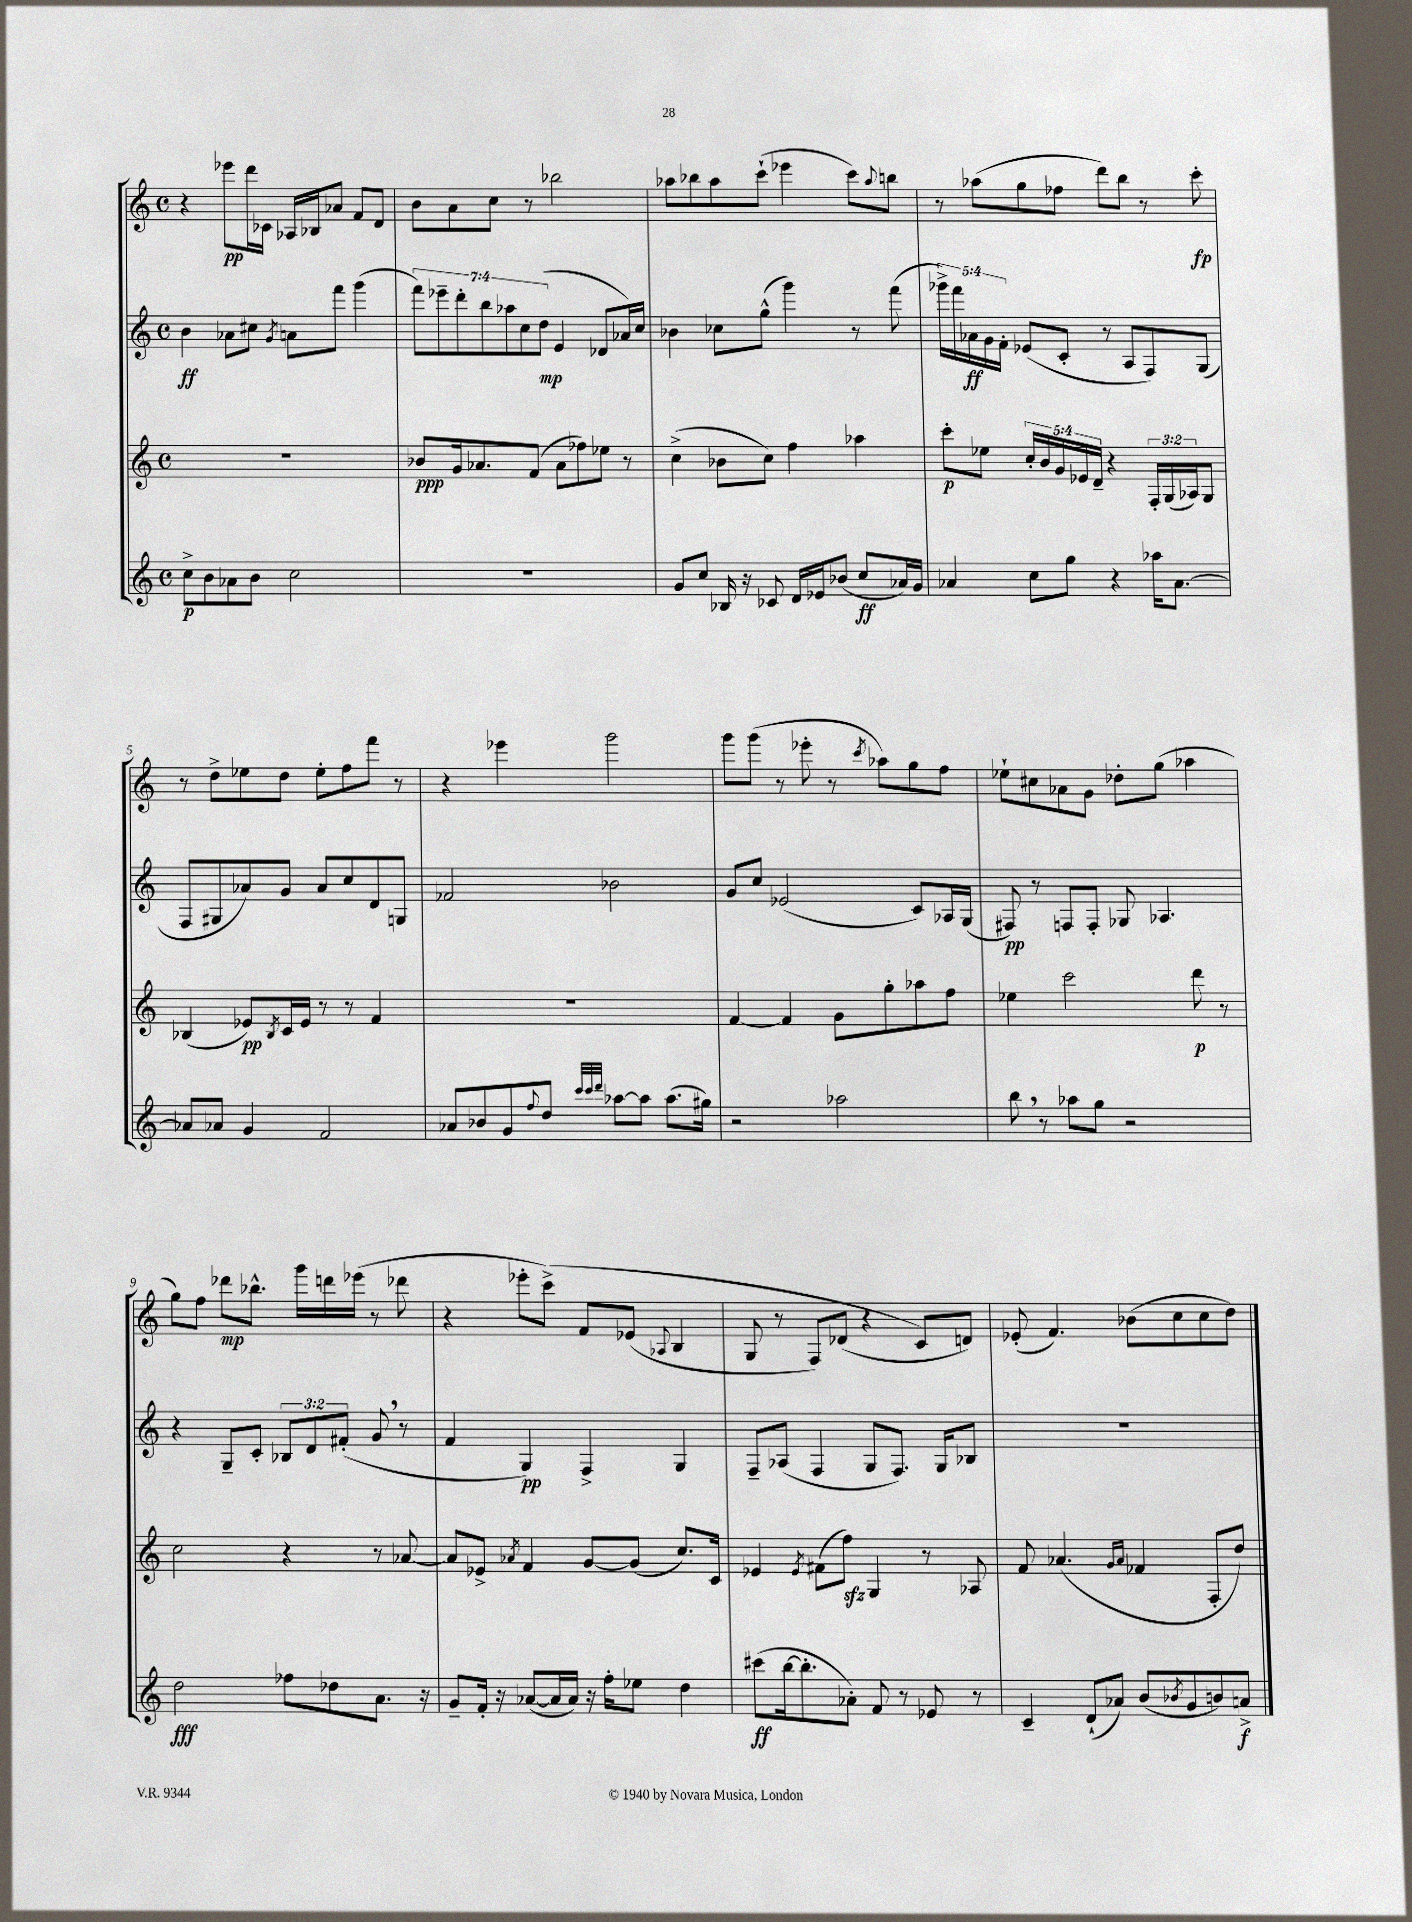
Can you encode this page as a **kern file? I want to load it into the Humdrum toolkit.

**kern	**kern	**kern	**kern
*staff4	*staff3	*staff2	*staff1
*clefG2	*clefG2	*clefG2	*clefG2
*k[]	*k[]	*k[]	*k[]
*M4/4	*M4/4	*M4/4	*M4/4
*met(c)	*met(c)	*met(c)	*met(c)
8cc^	1r	4b	4r
8b	.	.	.
8a-	.	8a-	8eee-
8b	.	8cc#	16ddd
.	.	.	16c-
.	.	8qg	.
2cc	.	8a	16A-
.	.	.	16B-
.	.	8fff	8a-
.	.	(4ggg	8f
.	.	.	8d
=	=	=	=
1r	8b-	14fff)	8b
.	.	14eee-~	.
.	16g	.	8a
.	.	14ddd'	.
.	8.a-	.	.
.	.	14bb	.
.	.	.	8cc
.	.	14aa-	.
.	.	14cc	.
.	(8f	.	8r
.	.	(14dd	.
.	8a-	4e	2bb-
.	8ff-)	.	.
.	8ee-	8d-	.
.	8r	16a-)	.
.	.	16cc	.
=	=	=	=
8g	(4cc^	4b-	8aa-
8cc	.	.	8bb-
16B-	8b-	8cc-	8aa-
16r	.	.	.
8c-	8cc)	(8gg^^	(8ccc`
16d	4ff	4ggg)	4eee-
16e-	.	.	.
(8b-	.	.	.
8cc	4aa-	8r	8ccc)
.	.	.	8qqaa-
16a-)	.	(8fff	8bb
16g	.	.	.
=	=	=	=
4a-	8ccc'	20ggg-^)	8r
.	.	20fff	.
.	.	20a-	.
.	8ee-	.	(8aa-
.	.	20g	.
.	.	20f'	.
8cc	20cc'	(8e-	8gg
.	20b	.	.
.	20g	.	.
8gg	.	8c'	8ff-
.	20e-	.	.
.	20d~	.	.
4r	4r	8r	8ddd)
.	.	8A	8bb
16aa-	24F'	8F)	8r
.	(24G	.	.
[8.a-	.	.	.
.	24A-)	.	.
.	8G	(8G	8ccc'
=	=	=	=
8a-]	(4B-	8F	8r
8a-	.	8G#	8dd^
4g	8e-)	8a-)	8ee-
.	8qB-	.	.
.	16c	8g	8dd
.	16e-	.	.
2f	8r	8a-	8ee-'
.	8r	8cc	8ff
.	4f	8d	8fff
.	.	8G	8r
=	=	=	=
8a-	1r	2f-	4r
8b-	.	.	.
8g	.	.	4eee-
8qqff	.	.	.
8dd	.	.	.
32qqccc	.	.	.
32qqccc	.	.	.
32qqddd	.	.	.
[8aa-	.	2b-	2ggg
8aa-]	.	.	.
(8.aa-	.	.	.
16gg#)	.	.	.
=	=	=	=
2r	[4f	8g	8ggg
.	.	8cc	(8ggg
.	4f]	(2e-	8r
.	.	.	8eee-'
2aa-	8g	.	8r
.	.	.	8qccc
.	8gg'	.	8aa-)
.	8aa-	8c)	8gg
.	8ff	16A-	8ff
.	.	(16G	.
=	=	=	=
8bb	4ee-	8F#)	8ee-`
8r	.	8r	8cc#
8aa-	2ccc	8F	8a-
8gg	.	8F'	8g
2r	.	8G-	8dd-'
.	.	4.A-	(8gg
.	8ddd	.	4aa-
.	8r	.	.
=	=	=	=
2dd	2cc	4r	8gg)
.	.	.	8ff
.	.	8G~	8ddd-
.	.	8c'	8.bb-^^
8ff-	4r	12B-	.
.	.	.	16ggg
.	.	12d	.
8dd-	.	.	16ddd
.	.	(12f#'	.
.	.	.	(16eee-
8.a	8r	8g	8r
.	[8a-	8r	8ddd-
16r	.	.	.
=	=	=	=
8g~	8a-]	4f	4r
16f'	8e-^	.	.
16r	.	.	.
.	8qa-	.	.
([8a-	4f	4G)	8eee-'
16a-]	.	.	&(8ccc^)
16a-)	.	.	.
16r	[8g	4F^	8f
16ff'	.	.	.
8ee-	(8g]	.	(8e-
.	.	.	8qqA-
4dd	8.cc)	4G	4B
.	16c	.	.
=	=	=	=
(8ccc#	4e-	8F~	8G
[16bb	.	(8A-	8r
8.bb']	.	.	.
.	8qe-	.	.
.	(8f#	4F	8F)
8a-')	8ff)	.	(8d-
8f	4G	8G	4r
8r	.	8.F)	.
8e-	8r	.	8c&)
.	.	16G	.
8r	8A-	8B-	8d)
=	=	=	=
4c~	8f	1r	(8e-'
.	(4.a-	.	4.f)
(8d`	.	.	.
8a-)	.	.	.
.	16qqg	.	.
.	16qqa-	.	.
(8b	4f-	.	(8b-
8qb-	.	.	.
8g	.	.	8cc
8b)	8F'	.	8cc
8a^	8dd)	.	8dd)
==	==	==	==
*-	*-	*-	*-
